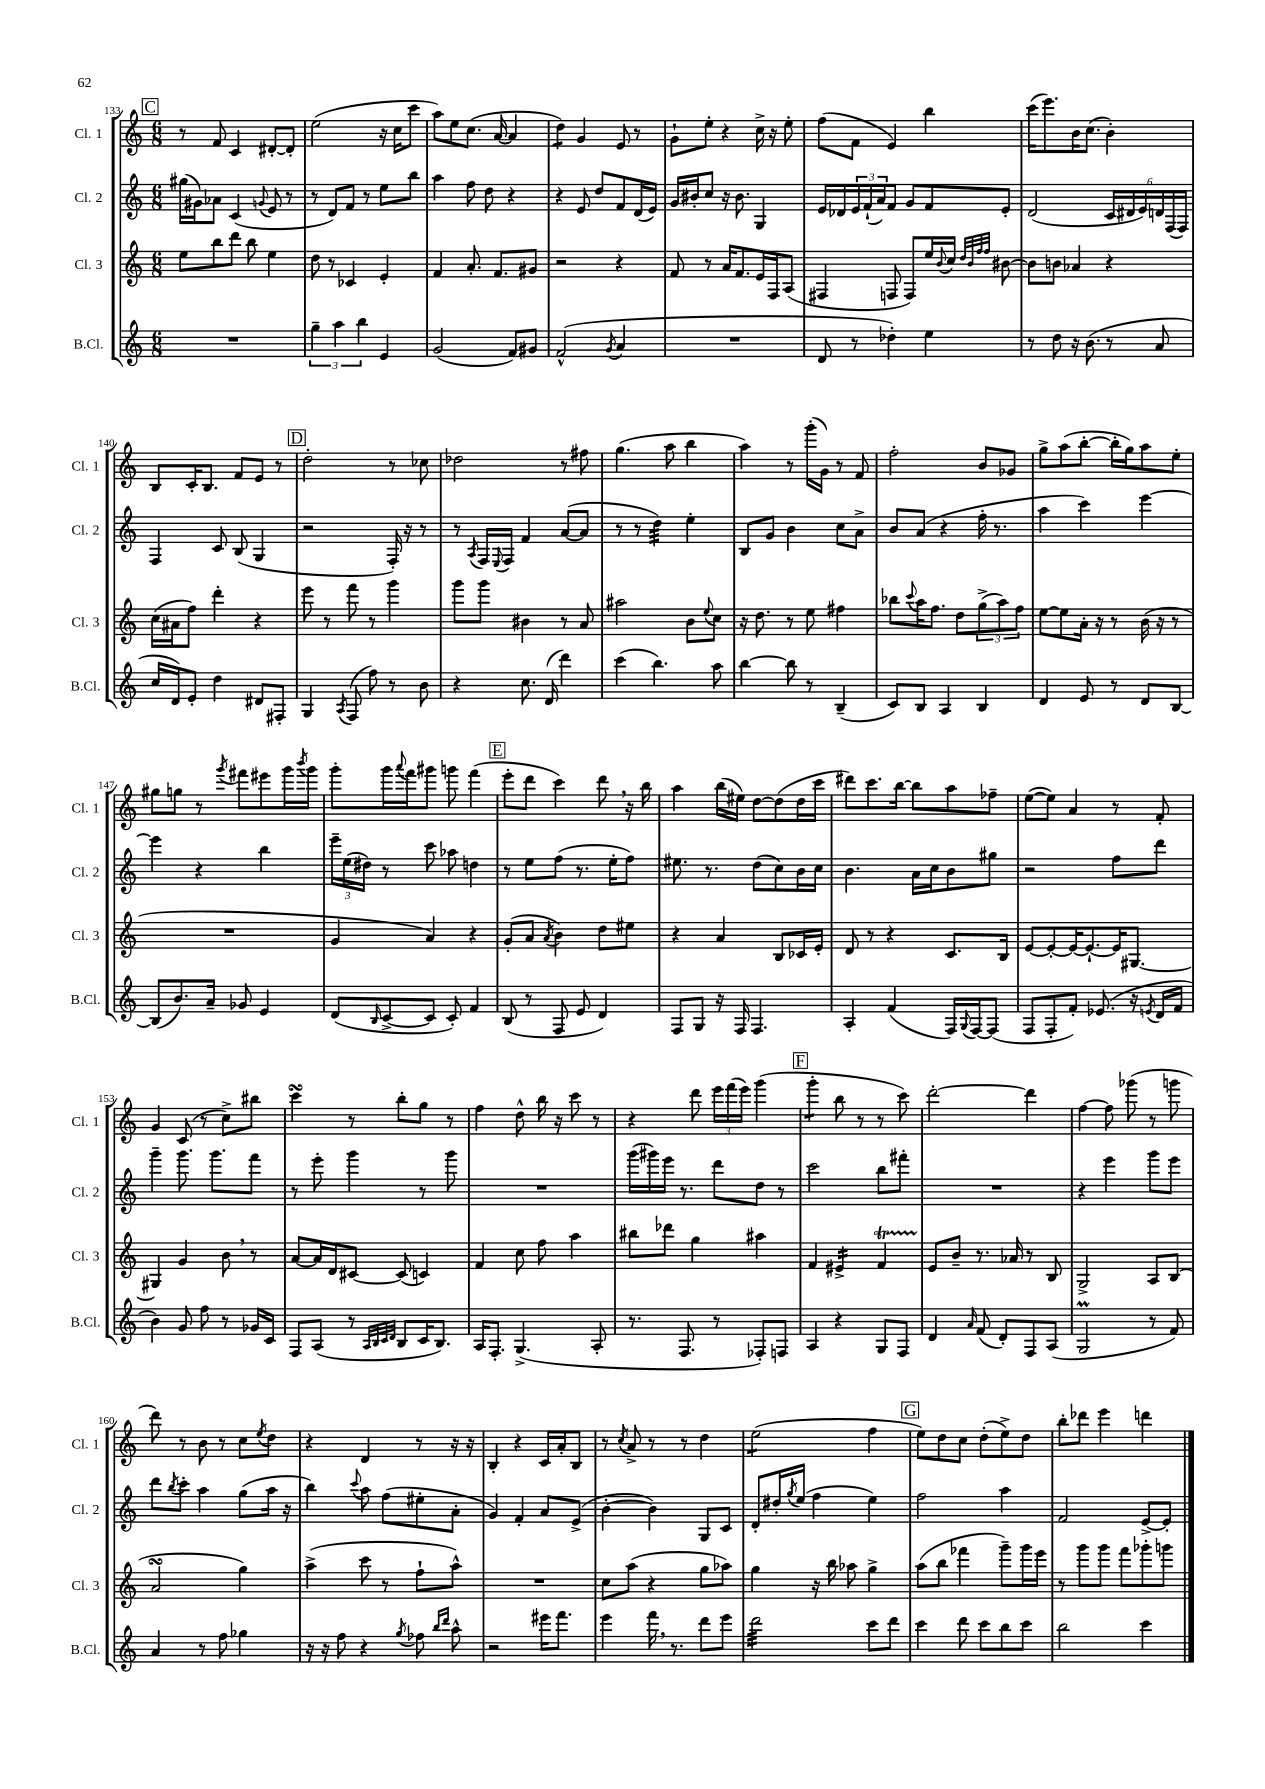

**kern	**kern	**kern	**kern
*staff4	*staff3	*staff2	*staff1
*clefG2	*clefG2	*clefG2	*clefG2
*k[]	*k[]	*k[]	*k[]
*M6/8	*M6/8	*M6/8	*M6/8
2.r	8ee	(16gg#	8r
.	.	16g#)	.
.	8bb	8a-	8f
.	8ddd	(4c	4c
.	8bb	.	.
.	.	8qqg	.
.	4ee	8e	[8d#'
.	.	8r	8d#']
=	=	=	=
6gg~	8dd	8r	(2ee
.	8r	8d)	.
6aa	.	.	.
.	4c-	8f	.
6bb	.	.	.
.	.	8r	.
4e	4e'	8ee	16r
.	.	.	16cc
.	.	8bb	8ccc
=	=	=	=
(2g	4f	4aa	8aa)
.	.	.	8ee
.	8.a'	8ff	(8.cc
.	.	8dd	.
.	8.f	.	[16a
8f)	.	4r	4a]
8g#	8g#	.	.
=	=	=	=
(2f^^	2r	4r	4dd)
.	.	8e	4g
.	.	8dd	.
8qg	.	.	.
4a	4r	8f	8e
.	.	(16d	8r
.	.	16e)	.
=	=	=	=
2.r	8f	16g	8g`
.	.	16b#'	.
.	8r	8cc	8ee'
.	16a	16r	4r
.	8.f	8.b#	.
.	16e	4G	16cc^
.	16F	.	16r
.	(8A	.	8ee'
=	=	=	=
8d	4F#	16e	(8ff
.	.	16d-	.
8r	.	24e	8f
.	.	(24f`	.
.	.	24a)	.
4dd-')	8F	8f	4e)
.	8F)	8g	.
4ee	16ee	8f	4bb
.	8qqb	.	.
.	16cc	.	.
.	32qqdd	.	.
.	32qqb	.	.
.	32qqff	.	.
.	32qqff	.	.
.	[8b#	8e'	.
=	=	=	=
8r	8b#]	(2d	(16ccc
.	.	.	8.eee)
8dd	8b	.	.
16r	4a-	.	16b
(8.b	.	.	(8.cc
8r	4r	24c	4b')
.	.	24d#	.
.	.	24e)	.
8a	.	24d	.
.	.	(24F	.
.	.	24F)	.
=	=	=	=
16cc	(16cc	4F	8B
16d)	16a#	.	.
8e'	8ff)	.	16c'
.	.	.	8.B
4dd	4ddd'	8c	.
.	.	(8B	8f
8d#	4r	4G	8e
8F#'	.	.	8r
=	=	=	=
4G	8eee	2r	2dd'
.	8r	.	.
8qA	.	.	.
(8F	8fff	.	.
8ff)	8r	.	.
8r	4ggg	16F')	8r
.	.	16r	.
8b	.	8r	8cc-
=	=	=	=
4r	8ggg	8r	2dd-
.	.	8qA	.
.	8ggg	16F	.
.	.	8qqE	.
.	.	16F	.
8.cc	4b#	4f	.
(16d	.	.	.
4ddd)	8r	([8a	8r
.	8a	8a]	8ff#
=	=	=	=
(4ccc	2aa#	8r	(4.gg
.	.	8r	.
4.bb)	.	4dd)	.
.	.	.	8aa
.	8b	4ee'	4bb
.	8qqee	.	.
8aa	8cc	.	.
=	=	=	=
[4bb	16r	8B	4aa)
.	8.dd	.	.
.	.	8g	.
8bb]	8r	4b	8r
8r	8ee	.	(16ggg'
.	.	.	16g)
(4B~	4ff#	8cc	8r
.	.	8a^	8f
=	=	=	=
8c)	8bb-	8b	2ff'
.	8qqccc	.	.
8B	16aa	(8a	.
.	8.ff	.	.
4A	.	4r	.
.	8dd	.	.
4B	(12gg^	16ff'	8b
.	.	8.r	.
.	12aa)	.	.
.	.	.	8g-
.	12ff	.	.
=	=	=	=
4d	[8ee	4aa	8gg^
.	8ee]	.	(8aa
8e	16a'	4ccc)	[8bb'
.	16r	.	.
8r	8r	.	16bb']
.	.	.	16gg)
8d	(16b	[4eee	8aa
.	16r	.	.
[8B	8r	.	8ee'
=	=	=	=
(8B]	2.r	4eee]	8gg#
8.b)	.	.	8gg
.	.	4r	8r
16a~	.	.	.
.	.	.	8qggg
8g-	.	.	8fff#
4e	.	4bb	8eee#
.	.	.	16ggg
.	.	.	8qbbb
.	.	.	16ggg
=	=	=	=
(8d	4g	24eee~	8ggg'
.	.	(24ee	.
.	.	24dd#)	.
16qqB	.	.	.
[8c^	.	8r	16ggg
.	.	.	8qqaaa
.	.	.	16fff
8c]	4a)	8ccc	8ggg#
8c')	.	8aa-	8ggg
4f	4r	4dd	(4fff
=	=	=	=
(8B	(8g'	8r	8eee'
8r	8a	8ee	8ddd
.	8qa	.	.
8F	4b)	(8ff	4ccc)
8e	.	8.r	.
4d)	8dd	.	8ddd
.	.	16ee'	.
.	8ee#	8ff)	16r
.	.	.	16bb
=	=	=	=
8F	4r	8.ee#	4aa
8G	.	.	.
.	.	8.r	.
16r	4a	.	(16bb
16F	.	.	16ee#)
4.F	.	(8dd	[8dd
.	8B	8cc)	(8dd]
.	16c-	16b	16dd
.	16e'	16cc	16ccc
=	=	=	=
4A'	8d	4.b	8ddd#)
.	8r	.	8.ccc
(4f	4r	.	.
.	.	.	[16bb
.	.	16a	8bb]
.	.	16cc	.
16F)	8.c	8b	8aa
8qqG	.	.	.
[16F	.	.	.
(8F]	.	8gg#	8ff-~
.	16B	.	.
=	=	=	=
8F	[8e	2r	([8ee
8F'	8e'_	.	8ee])
8f')	16e_	.	4a
.	8.e`_	.	.
(8.e-	.	.	.
.	16e]	8ff	8r
16r	[8.G#	.	.
8qe	.	.	.
16d	.	8ddd	8f'
16f	.	.	.
=	=	=	=
4b)	4G#]	4ggg~	4g
8g	4g	8.ggg	(8c
8ff	.	.	8r
.	.	8.ggg	.
8r	8b	.	8cc^)
16g-	8r	8fff	8bb#
16c	.	.	.
=	=	=	=
8F	[8a	8r	4ccc
(8A	16a]	8eee'	.
.	16d	.	.
8r	[8c#	4ggg	8r
32qqA	.	.	.
32qqB	.	.	.
32qqc	.	.	.
32qqd	.	.	.
8B	(8c#]	.	8bb'
16c	4c)	8r	8gg
8.B)	.	.	.
.	.	8ggg	8r
=	=	=	=
16A	4f	2.r	4ff
8.F'	.	.	.
(4.G^	8cc	.	8dd^^
.	8ff	.	16bb
.	.	.	16r
.	4aa	.	8ccc
8A'	.	.	8r
=	=	=	=
8.r	8bb#	(16ggg	4r
.	.	16ggg#)	.
.	8ddd-	16eee	.
8.F	.	8.r	.
.	4gg	.	8ddd
8r	.	8ddd	24eee
.	.	.	(24fff
.	.	.	24eee)
8F-')	4aa#	8dd	(4ggg
8F	.	8r	.
=	=	=	=
4A	4f	2ccc	4ggg'
4r	4e#^	.	8bb
.	.	.	8r
8G	4f	8bb	8r
8F	.	8fff#'	8ccc)
=	=	=	=
4d	8e	2.r	[2ddd'
.	8b~	.	.
16qqa	.	.	.
(8f	8.r	.	.
8d')	.	.	.
.	16a-	.	.
8F	8r	.	4ddd]
(8A	8B	.	.
=	=	=	=
2G	2G^	4r	[4ff
.	.	4eee	8ff]
.	.	.	(8ggg-
8r	8A	8ggg	8r
8f)	(8B	8eee	8ggg
=	=	=	=
4a	2a	8ddd	8ddd)
.	.	8qbb	.
.	.	8ccc'	8r
8r	.	4aa	8b
8ff	.	.	8r
4gg-	4gg)	(8gg	8cc
.	.	.	8qee
.	.	16aa	8dd
.	.	16r	.
=	=	=	=
16r	(4aa^	4bb)	4r
16r	.	.	.
8ff	.	.	.
.	.	8qqccc	.
4r	8ccc	8aa	4d
.	8r	(8ff	.
8qgg	.	.	.
8ff-	8ff`	8ee#'	8r
16qqbb	.	.	.
16qqddd	.	.	.
8aa^^	8aa^^)	8a'	16r
.	.	.	16r
=	=	=	=
2r	2.r	4g)	4B'
.	.	4f'	4r
16eee#	.	8a	16c
8.fff	.	.	16a'
.	.	(8e^	8B
=	=	=	=
4eee	8cc	[4b'	8r
.	.	.	8qcc
.	(8aa	.	8a^
16fff	4r	4b])	8r
8.r	.	.	.
.	.	.	8r
8ddd	8gg	8G	4dd
8eee	8aa-)	8c	.
=	=	=	=
2ddd	4gg	8d'	(2ee
.	.	16dd#'	.
.	.	8qgg	.
.	.	(16ee	.
.	16r	4ff	.
.	16bb	.	.
.	8aa-	.	.
8ccc	4gg^	4ee)	4ff
8ddd	.	.	.
=	=	=	=
4ccc	(8aa	2ff	8ee)
.	8bb	.	8dd
8ddd	4fff-	.	8cc
8ccc	.	.	(8dd'
8bb	8ggg~)	4aa	8ee^)
8ccc	16ggg	.	8dd
.	16eee	.	.
=	=	=	=
2bb	8r	2f	8bb'
.	8ggg	.	8ddd-
.	8ggg	.	4eee
.	8fff	.	.
4ccc	8ggg-'	[8e^	4ddd
.	8ggg	8e']	.
==	==	==	==
*-	*-	*-	*-
